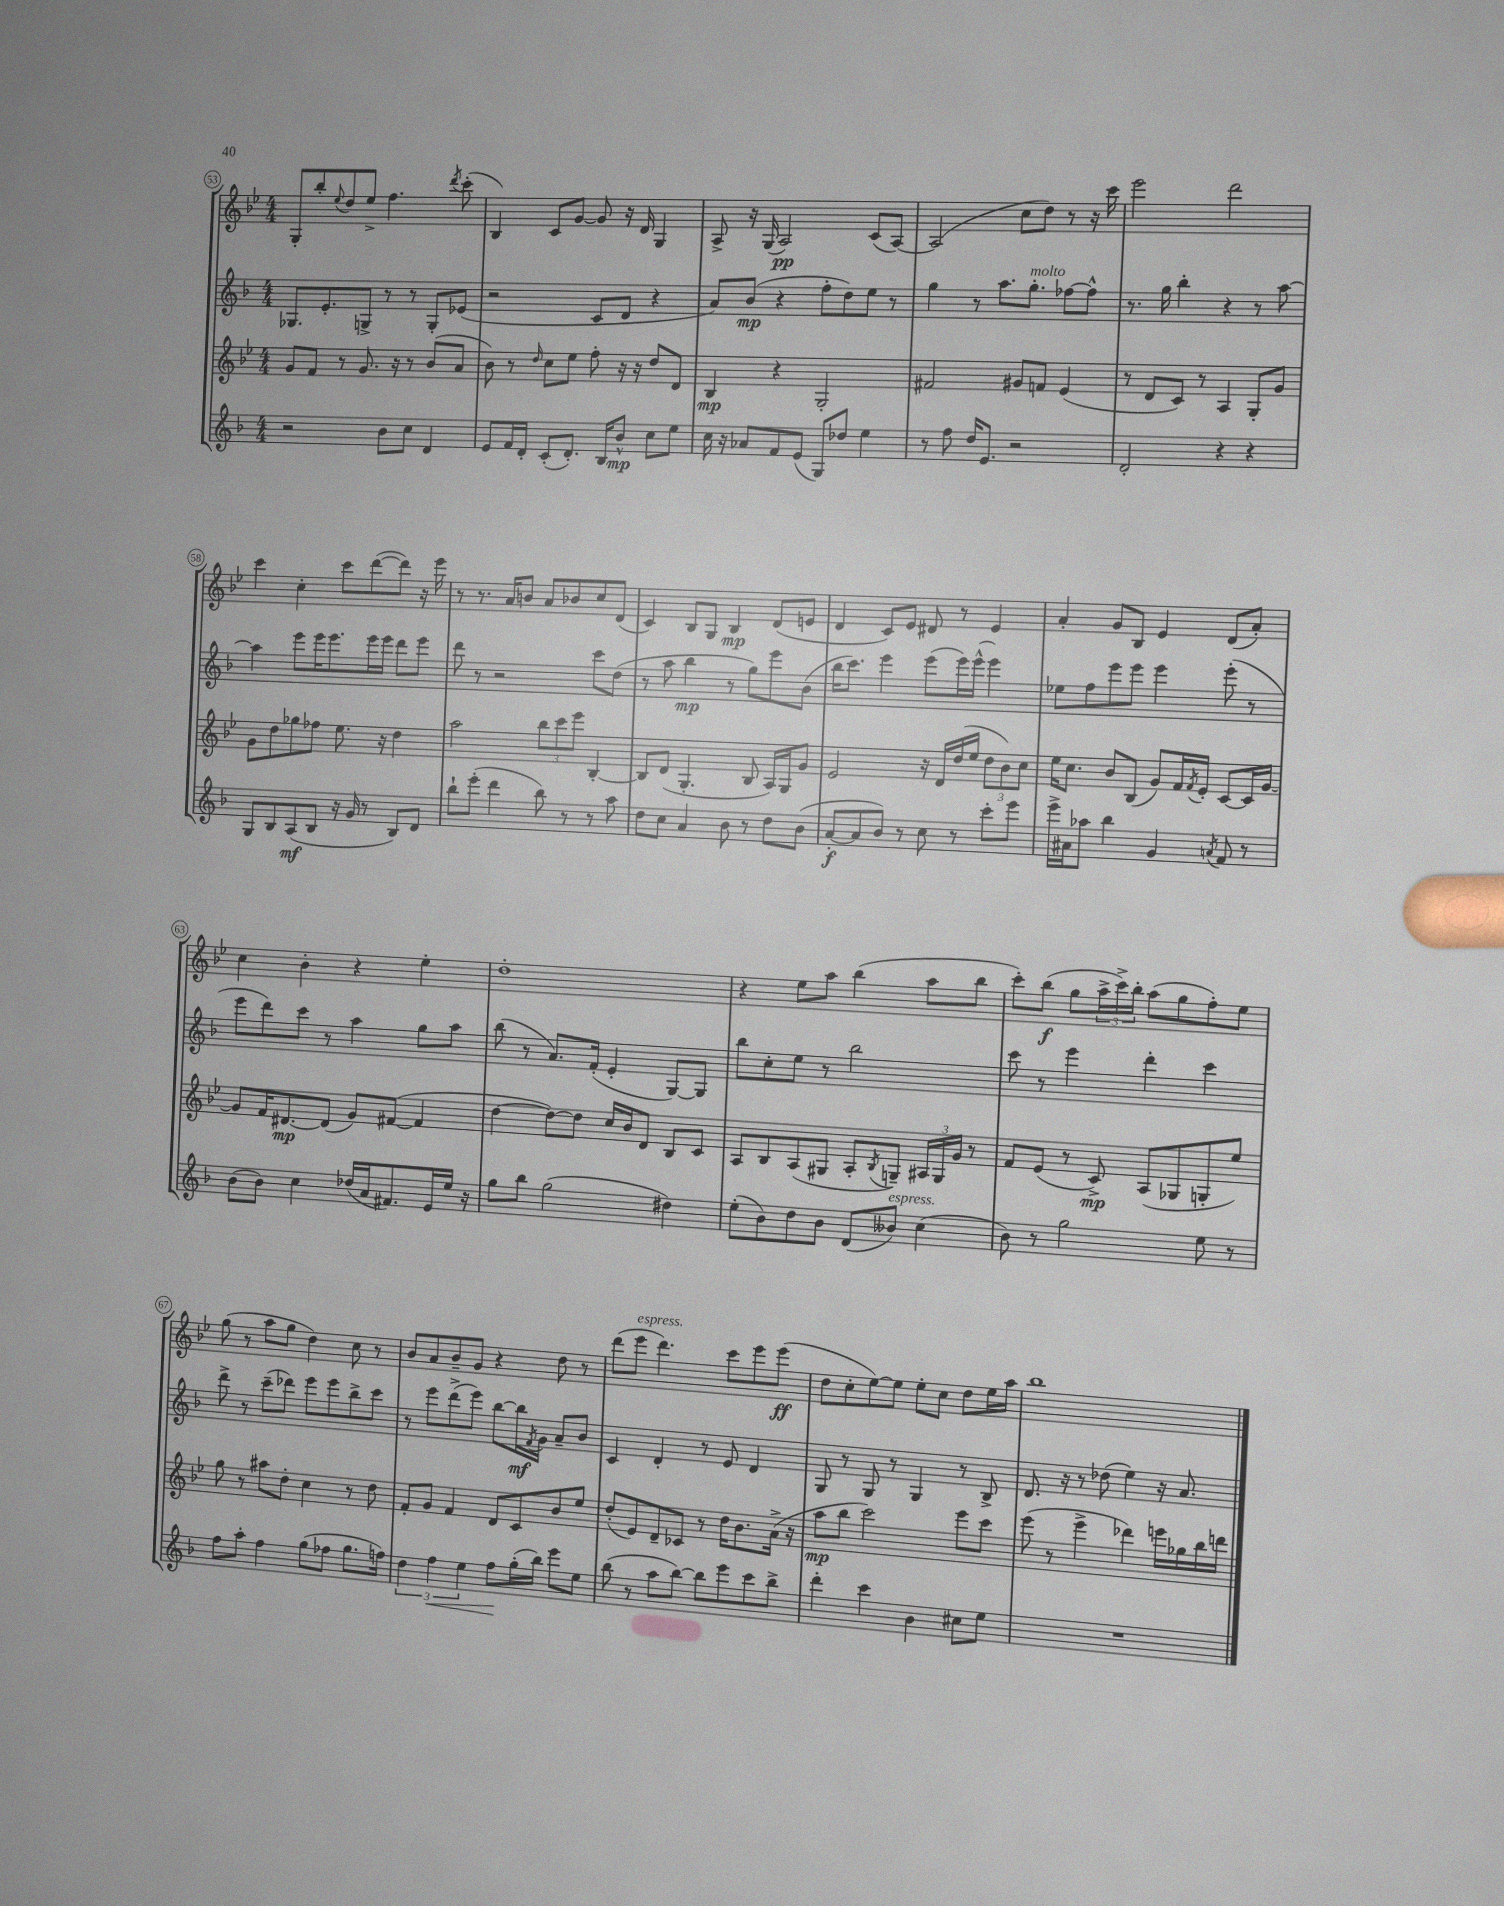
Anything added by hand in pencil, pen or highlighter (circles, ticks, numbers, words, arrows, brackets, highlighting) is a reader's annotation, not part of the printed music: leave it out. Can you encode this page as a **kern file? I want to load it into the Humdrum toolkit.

**kern	**kern	**kern	**kern
*staff4	*staff3	*staff2	*staff1
*clefG2	*clefG2	*clefG2	*clefG2
*k[b-]	*k[b-e-]	*k[b-]	*k[b-e-]
*M4/4	*M4/4	*M4/4	*M4/4
2r	8g/L	8.G-/L	8G'/L
.	8f/J	.	8bb-'/
.	.	8.e'/	.
.	.	.	8qqee-/
.	8r	.	8dd/
.	8.g/	8G^/J	8ee-^/J
8b-\L	.	8r	4.ff\
.	16r	.	.
8cc\J	8r	8r	.
4d/	(8b-/L	8G'/L	.
.	.	.	8qddd/
.	8a/J	(8e-/J	(8ccc'\
=	=	=	=
8e/L	8b-\)	2r	4B-/)
16f/L	8r	.	.
16d'/JJ	.	.	.
.	16qqdd/	.	.
(8c'/L	8cc\L	.	8c/L
8.d'/J)	8ee-\J	.	[8g/J
.	8ff'\	8c/L	8g/]
16B-/LK	.	.	.
8b-^^/J	16r	8d/J	16r
.	16r	.	16d/
8cc\L	8dd/L	4r	4G/
8ee\J	8d/J	.	.
=	=	=	=
16cc\	4B-/	8a/L)	8A^/
16r	.	.	.
8a-/L	.	(8b-/J	16r
.	.	.	(16G/
8f/	4r	4r	2A/)
(8e/J	.	.	.
8G/L)	2G'/	8ff'\L	.
8dd-/J	.	8dd\)	.
4ee\	.	8ee\J	(8c/L
.	.	8r	[8A/J)
=	=	=	=
8r	2f#/	4gg\	(2A/]
8ff\	.	.	.
16dd/LK	.	8r	.
8.e/J	.	.	.
.	.	8.aa\L	.
2r	8g#/L	.	8cc\L
.	.	8.gg'\J	.
.	8f/J	.	8dd\J)
.	(4e-/	[8ff-\L	8r
.	.	8ff-^^\]J	16r
.	.	.	16ccc\
=	=	=	=
2d'/	8r	8.r	2eee-\
.	8d/L	.	.
.	.	16gg\	.
.	8c/J)	4bb-'\	.
.	8r	.	.
4r	4A/	4r	2ddd\
4r	8G'/L	8r	.
.	8g/J	[8aa\	.
=	=	=	=
8G/L	8g\L	4aa\]	4ccc\
8B-/	8dd\	.	.
(8A/	8gg-\	8eee\L	4cc'\
8B-/J	8ff-\J	16eee\K	.
.	.	8.eee\	.
16r	8.ee-\	.	8ccc\L
16g/	.	.	.
8r	.	16eee\L	([8ddd\
.	16r	16eee\JJ	.
8B-/L)	4dd\	8ddd\L	8ddd\]J)
8d/J	.	8eee\J	16r
.	.	.	16eee-\
=	=	=	=
8bb-`\L	2aa\	8ddd\	8r
(8eee'\J	.	8r	8.r
4ddd\	.	2r	.
.	.	.	16a/LK
.	.	.	8b/J
8bb-\)	12bb-\L	.	8a/L
.	12ccc\	.	.
8r	.	.	8b-/
.	12eee-\J	.	.
8r	[4B-'/	8ccc\L	8cc/
8aa\	.	(8dd\J	(8d/J
=	=	=	=
8dd\L	8B-/]L	8r	4c/)
8cc\J	(8d/J	8aa\	.
4a/	4.G'/	4bb-\	8B-/L
.	.	.	8G/J
8b-\	.	8r	4B-/
8r	8B-/	8gg\L)	.
8dd\L	16A/LL)	8eee\	(8d/L
.	16G/J	.	.
(8b-\J	8g/J	(8b-\J	8e/J
=	=	=	=
[8a'/L	2e-/	16bb-\LK	4d/
.	.	8.ccc\J)	.
8a/]	.	.	.
8b-/J)	.	4eee\	8c/L)
8r	.	.	8e-/J
8cc\	16r	(8eee\L	8d#/
.	16d/LL	.	.
8r	(16dd/	16eee\L)	8r
.	16ee-/JJ	(16eee^^\JJ	.
8ccc'\L	12dd\L	4eee\)	4e-/
.	12b-\)	.	.
8eee\J	.	.	.
.	12cc\J	.	.
=	=	=	=
16eee^\LL	16ee-\LK	8ee-\L	4a'/
16a#\J	8.cc\J	.	.
8aa-\J	.	8ff\	.
4bb-\	8b-/L	8eee\	8g/L
.	(8B-/J	8eee\J	8B-/J
4g/	8g/L)	4eee\	4e-/
.	16f/L	.	.
.	8qf/	.	.
.	16e-'/JJ	.	.
8qa/	.	.	.
8f/	[8c/L	(8eee'\	(8d/L
8r	16c/]L	8r	8a'/J)
.	[16g/JJ	.	.
=	=	=	=
(8b-\L	8g/]L	8eee\L	4cc\
8b-\J)	16f/K	8ddd\)	.
.	[8.d#/	.	.
4cc\	.	8ccc\J	4b-'\
.	(8d#/]J	8r	.
(16dd-/LL	8g/L)	4aa\	4r
16a/J	.	.	.
8.f#/)	([8f#/J	.	.
.	4f#/]	8gg\L	4ee-'\
16e/L	.	.	.
16ee/JJ	.	8aa\J	.
16r	.	.	.
=	=	=	=
8gg\L	[4dd\	(8bb-\	1dd'
8bb-\J	.	8r	.
(2gg\	8dd\_L)	8.a/L)	.
.	8dd\]J	.	.
.	.	(16f'/Jk	.
.	16cc/LL	4e'/	.
.	16b-/J	.	.
.	8d/J	.	.
4dd#\)	8B-/L	[8G/L)	.
.	8c/J	8G/]J	.
=	=	=	=
(8ee'\L	8A/L	8bb-\L	4r
8b-\)	8B-/	8cc'\	.
8dd\	(8A/	8ee\J	8ee-\L
8b-\J	8G#/J	8r	8aa\J
(8d/L	8A'/L	2bb-\	(4bb-\
.	8qB-/	.	.
8b--/J)	8G~/J)	.	.
(4cc\	24A#/LL	.	8aa\L
.	24G/	.	.
.	24g/JJ	.	.
.	8r	.	8bb-\J
=	=	=	=
8b-\)	8f/L	8ccc\	8ccc'\L)
8r	(8e-/J	8r	(8bb-\J
2gg\	8r	4eee\	8gg\L
.	8c^/)	.	24aa^\L
.	.	.	24ccc^\)
.	.	.	24bb-'\JJ
.	(8A/L	4ddd'\	(8aa\L
.	8G-/	.	8gg\
8ee\	8G'/	4ccc\	8ff'\)
8r	8ee-/J)	.	8ee-\J
=	=	=	=
8ff\L	8gg\	8ddd^\	(8gg\
8aa'\J	8r	8r	8r
4ff\	8aa#\L	(8ccc~\L	8aa\L
.	8dd'\J	8ddd-\J)	8gg\J
(8gg\L	4cc\	8eee\L	4dd\)
8ff-\J	.	8eee\	.
8.gg\L	8r	8bb-^\	8cc\
.	8dd\	8ccc\J	8r
16ff\Jk)	.	.	.
=	=	=	=
6dd\	8f'/L	8r	8b-/L
.	8g/J	8eee\L	8a/
6ff\	.	.	.
.	4f/	(8ddd^\	8b-~/
6ee\	.	.	.
.	.	8eee\J)	8g/J
8ff\L	8d/L	[8bb-\L	4r
(16gg'\L	8c/	16bb-\]L	.
.	.	8qf/	.
16bb-\JJ)	.	16g\JJ	.
8eee\L	8b-/	8a~/L	8dd\
8ee\J	8ee-/J	8b-/J	8r
=	=	=	=
(8bb-\	(8dd'/L	4c/	(8ddd\L
8r	8e-/)	.	8eee-\J
8aa\L	8d~/	4d'/	4.ddd\)
[8bb-\J)	8c-/J	.	.
8bb-\]L	8r	8r	.
8eee\	16dd\LK	8e/	8ccc\L
.	8.b-\	.	.
8ccc\	.	4d/	8eee-\
8bb-^\J	(16a^\Jk	.	(8eee-\J
.	16r	.	.
=	=	=	=
4ddd'\	8aa\L	8G/	8dd\L
.	8bb-\J	8r	8cc'\
4ccc\	2ccc\)	8G/	[8ee-\)
.	.	8r	8ee-\]J
4b-\	.	4G/	8ee-'\L
.	.	.	8cc\J
8cc#\L	8eee-\L	8r	8dd\L
8ee\J	8ccc\J	8B-^/	16ee-\L
.	.	.	16aa\JJ
=	=	=	=
1r	(8eee-\	8.d/	1bb-
.	8r	.	.
.	.	16r	.
.	4eee-^\	8r	.
.	.	(8dd-\	.
.	4ddd-\)	4ee\)	.
.	16eee\LL	16r	.
.	16gg-\	8.a/	.
.	16bb-\	.	.
.	16ddd\JJ	.	.
==	==	==	==
*-	*-	*-	*-
